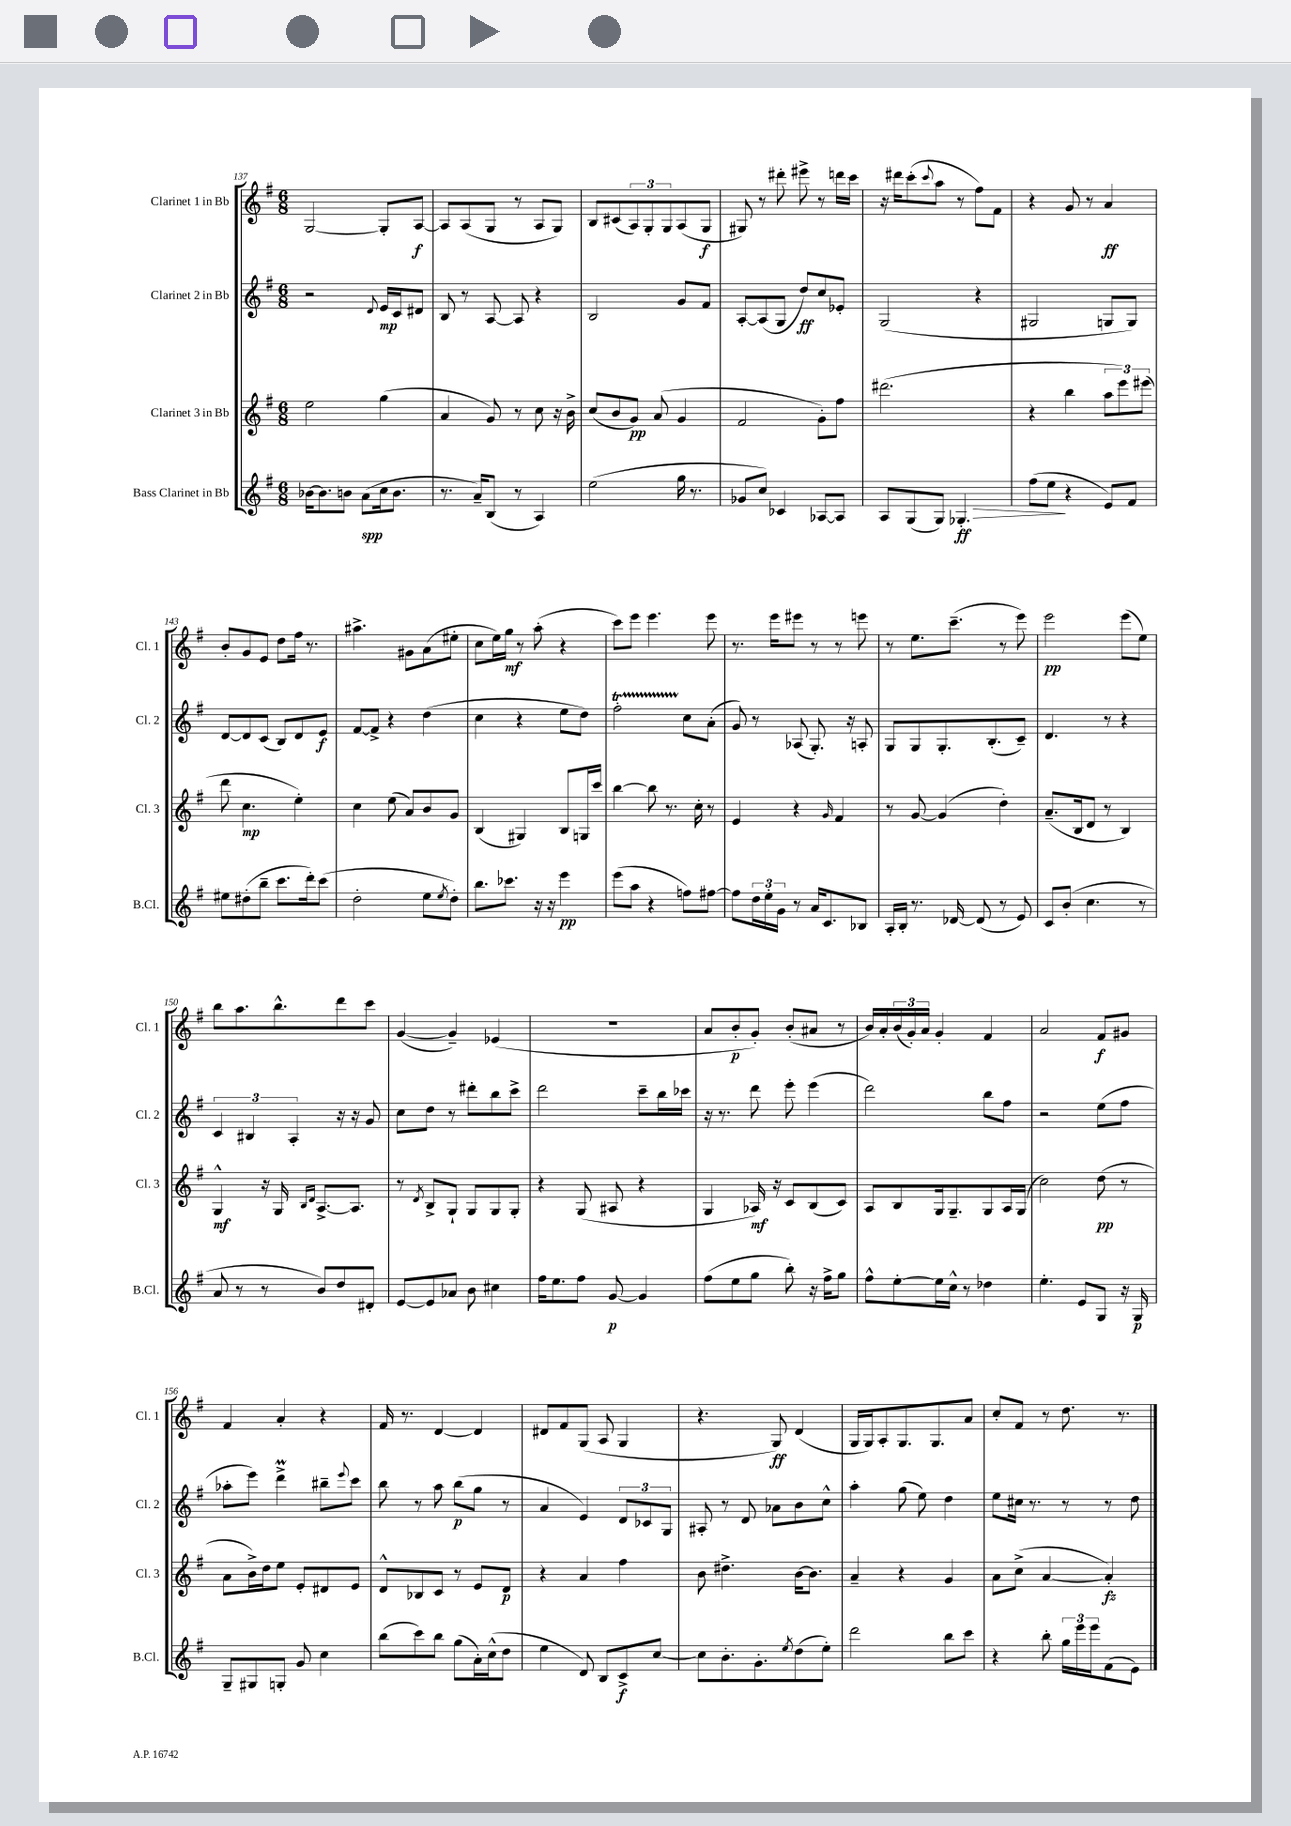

**kern	**dynam	**kern	**dynam	**kern	**dynam	**kern	**dynam
*part4	*part4	*part3	*part3	*part2	*part2	*part1	*part1
*staff4	*staff4	*staff3	*staff3	*staff2	*staff2	*staff1	*staff1
*I"Bass Clarinet in Bb	*	*I"Clarinet 3 in Bb	*	*I"Clarinet 2 in Bb	*	*I"Clarinet 1 in Bb	*
*I'B.Cl.	*	*I'Cl. 3	*	*I'Cl. 2	*	*I'Cl. 1	*
*clefG2	*	*clefG2	*	*clefG2	*	*clefG2	*
*k[f#]	*	*k[f#]	*	*k[f#]	*	*k[f#]	*
*M6/8	*	*M6/8	*	*M6/8	*	*M6/8	*
=137	=137	=137	=137	=137	=137	=137	=137
[16b-X\KL	.	2ee\	.	2r	.	[2G/	.
8.b-\]	.	.	.	.	.	.	.
8bn\J	.	.	.	.	.	.	.
(8a\L	spp	.	.	.	.	.	.
.	.	.	.	8qqd/	.	.	.
16cc\k	.	(4gg\	.	16e/LL	mp	8G'/L]	.
8.b\J	.	.	.	16c/J	.	.	.
.	.	.	.	8d#X/J	.	[8A/J	f
=138	=138	=138	=138	=138	=138	=138	=138
8.r	.	4a/	.	8B/	.	8A/L]	.
.	.	.	.	8r	.	(8A/	.
16a~/KL)	.	.	.	.	.	.	.
(8B/J	.	8g/)	.	[8A/	.	8G/J	.
8r	.	8r	.	8A/]	.	8r	.
4A/)	.	8cc\	.	4r	.	8A/L	.
.	.	16r	.	.	.	8G/J)	.
.	.	16b^\	.	.	.	.	.
=139	=139	=139	=139	=139	=139	=139	=139
(2ee\	.	(8cc/L	.	2B/	.	8B/L	.
.	.	8b/	.	.	.	(8c#X/	.
.	.	8g/J)	pp	.	.	12A/)	.
.	.	.	.	.	.	12G'/	.
.	.	(8a/	.	.	.	.	.
.	.	.	.	.	.	12G/	.
16gg\	.	4g/	.	8g/L	.	(8A/	.
8.r	.	.	.	.	.	.	.
.	.	.	.	8f#/J	.	8G/J	f
=140	=140	=140	=140	=140	=140	=140	=140
8g-X/L	.	2f#/	.	[8A'/L	.	8G#X/)	.
8cc/J)	.	.	.	(8A/]	.	8r	.
4c-X/	.	.	.	8G/J	.	8ddd#X'\	.
.	.	.	.	8dd/L)	ff	8eee#X^\	.
[8A-X/L	.	8g'\L)	.	8cc/	.	8r	.
8A-/J]	.	8ff#\J	.	8e-X'/J	.	16dddn\LL	.
.	.	.	.	.	.	16ccc\JJ	.
=141	=141	=141	=141	=141	=141	=141	=141
8A/L	.	(2.ddd#X\	.	(2G/	.	16r	.
.	.	.	.	.	.	16ddd#X\KL	.
(8G/	.	.	.	.	.	(8ccc'\	.
.	.	.	.	.	.	8qqccc/	.
8G/J)	.	.	.	.	.	8aa\J	.
!	!LO:HP:b	!	!	!	!	!	!
4.G-X'/	> ff	.	.	.	.	8r	.
.	.	.	.	4r	.	8ff#\L)	.
.	.	.	.	.	.	8f#\J	.
=142	=142	=142	=142	=142	=142	=142	=142
(8ff#\L	.	4r	.	2G#X/	.	4r	.
8ee\J	.	.	.	.	.	.	.
4r	]	4bb\	.	.	.	8g/	.
.	.	.	.	.	.	8r	.
8e/L)	.	12aa\L	.	8Gn/L	.	4a/	ff
.	.	12eee\)	.	.	.	.	.
8f#/J	.	.	.	8G/J)	.	.	.
.	.	(12eee#X\J	.	.	.	.	.
!!LO:LB:g=z
=143	=143	=143	=143	=143	=143	=143	=143
8ee#X\L	.	8ddd\	.	[8d/L	.	8b'/L	.
(8dd#X'\	.	4.cc\	mp	8d/]	.	8g/	.
8bb~\J	.	.	.	(8c/J	.	8e/J	.
8.ccc\L	.	.	.	8B/L)	.	8dd\L	.
.	.	4ee'\)	.	8d/	.	16ff#\Jk	.
16ddd'\k)	.	.	.	.	.	8.r	.
(8ccc\J	.	.	.	8e/J	f	.	.
=144	=144	=144	=144	=144	=144	=144	=144
2dd'\	.	4cc\	.	[8f#/L	.	4.aa#X^\	.
.	.	.	.	8f#^/J]	.	.	.
.	.	(8ee\	.	4r	.	.	.
.	.	8a/L)	.	.	.	8g#X\L	.
8ee\L	.	8b/	.	(4dd\	.	(8a\	.
8qee/	.	.	.	.	.	.	.
8dd'\J)	.	8g/J	.	.	.	8ee#X'\J	.
=145	=145	=145	=145	=145	=145	=145	=145
8.bb\L	.	(4B/	.	4cc\	.	8cc\L	.
.	.	.	.	.	.	16ee\L)	.
8.ccc-X\J	.	.	.	.	.	16gg\JJ	mf
.	.	4G#X/)	.	4r	.	8r	.
16r	.	.	.	.	.	(8aa'\	.
16r	.	.	.	.	.	.	.
4eee\	pp	8B/L	.	8ee\L	.	4r	.
.	.	16Gn/L	.	8dd\J)	.	.	.
.	.	16ccc/JJ	.	.	.	.	.
=146	=146	=146	=146	=146	=146	=146	=146
(8eee\L	.	[4bb\	.	2ff#t'\	.	8ccc\L)	.
8aa\J	.	.	.	.	.	8eee\J	.
4r	.	8bb\]	.	.	.	4.eee\	.
.	.	8.r	.	.	.	.	.
8ffn\L)	.	.	.	8cc\L	.	.	.
.	.	16cc'\	.	.	.	.	.
[8ff#X\J	.	8r	.	(8a'\J	.	8eee\	.
=147	=147	=147	=147	=147	=147	=147	=147
8ff#\L]	.	4e/	.	8g/)	.	8.r	.
24dd\L	.	.	.	8r	.	.	.
24ee'\	.	.	.	.	.	.	.
.	.	.	.	.	.	16eee\KL	.
24g\JJ	.	.	.	.	.	.	.
8r	.	4r	.	(8A-X/	.	8eee#X\J	.
16a/KL	.	.	.	8.G'/)	.	8r	.
8.c/	.	.	.	.	.	.	.
.	.	16qqg/	.	.	.	.	.
.	.	4f#/	.	.	.	8r	.
.	.	.	.	16r	.	.	.
8B-X/J	.	.	.	8An'/	.	8eeen\	.
=148	=148	=148	=148	=148	=148	=148	=148
16A'/LL	.	8r	.	8G/L	.	8r	.
16B'/JJ	.	.	.	.	.	.	.
8.r	.	[8g/	.	8G/	.	8.ee\L	.
.	.	(4g/]	.	8.G'/	.	.	.
[16d-X/	.	.	.	.	.	(8.ccc~\J	.
(8d-/]	.	.	.	.	.	.	.
.	.	.	.	(8.B'/	.	.	.
8r	.	4dd'\)	.	.	.	8r	.
8e/)	.	.	.	8c~/J)	.	8eee\)	.
=149	=149	=149	=149	=149	=149	=149	=149
8c/L	.	(8.a~/L	.	4.d/	.	2eee\	pp
(8b'/J	.	.	.	.	.	.	.
.	.	16B/k	.	.	.	.	.
4.cc\	.	8d/J	.	.	.	.	.
.	.	8r	.	8r	.	.	.
.	.	4B/)	.	4r	.	(8eee\L	.
8r	.	.	.	.	.	8ee\J)	.
!!LO:LB:g=z
=150	=150	=150	=150	=150	=150	=150	=150
8a/	.	4G^^/	mf	6c/	.	8bb\L	.
8r	.	.	.	.	.	8.aa\	.
.	.	.	.	6B#X/	.	.	.
8r	.	16r	.	.	.	.	.
.	.	16G/	.	.	.	8.bb^^\	.
.	.	.	.	6A'/	.	.	.
.	.	16qqB/LL	.	.	.	.	.
.	.	16qqd/JJ	.	.	.	.	.
8b/L)	.	[8.A^/L	.	.	.	.	.
8dd/	.	.	.	16r	.	8ddd\	.
.	.	8.A/J]	.	16r	.	.	.
8d#X'/J	.	.	.	8g/	.	8ccc\J	.
=151	=151	=151	=151	=151	=151	=151	=151
[8e/L	.	8r	.	8cc\L	.	([4g/	.
.	.	8qd/	.	.	.	.	.
8e/]	.	8B^/L	.	8dd\J	.	.	.
8a-X/J	.	8G`/J	.	8r	.	4g~/])	.
8b\	.	8G/L	.	8ddd#X'\L	.	.	.
4cc#X\	.	8G/	.	8bb\	.	(4e-X/	.
.	.	8G'/J	.	8ccc^\J	.	.	.
=152	=152	=152	=152	=152	=152	=152	=152
16ff#\KL	.	4r	.	2ddd\	.	2.r	.
8.ee\	.	.	.	.	.	.	.
8ff#\J	.	(8G/	.	.	.	.	.
[8g/	p	8A#X/	.	.	.	.	.
4g/]	.	4r	.	8ccc~\L	.	.	.
.	.	.	.	16bb\L	.	.	.
.	.	.	.	16ccc-X\JJ	.	.	.
=153	=153	=153	=153	=153	=153	=153	=153
(8ff#\L	.	4G/	.	16r	.	8a/L	.
.	.	.	.	8.r	.	.	.
8ee\	.	.	.	.	.	8b'/	p
8gg\J	.	16A-X/)	mf	8ddd\	.	8g'/J)	.
.	.	16r	.	.	.	.	.
8bb'\)	.	8c/L	.	8eee'\	.	(8b'/L	.
16r	.	(8B/	.	(4eee\	.	8a#X/J	.
16ff#^\KL	.	.	.	.	.	.	.
8gg\J	.	8c/J)	.	.	.	8r	.
=154	=154	=154	=154	=154	=154	=154	=154
8ff#^^\L	.	8A/L	.	2ddd\)	.	16b/LL)	.
.	.	.	.	.	.	16a'/	.
[8ee'\	.	8B/	.	.	.	(24b/	.
.	.	.	.	.	.	24g'/)	.
.	.	.	.	.	.	24a/JJ	.
16ee\L]	.	16G/k	.	.	.	4g'/	.
16cc^^\JJ	.	8.G~/	.	.	.	.	.
8r	.	.	.	.	.	.	.
4dd-X\	.	8G/	.	8bb\L	.	4f#/	.
.	.	16A/L	.	8ff#\J	.	.	.
.	.	(16G/JJ	.	.	.	.	.
=155	=155	=155	=155	=155	=155	=155	=155
4.ee'\	.	2cc\)	.	2r	.	2a/	.
8e/L	.	.	.	.	.	.	.
8G/J	.	(8dd\	pp	(8ee\L	.	8f#/L	f
16r	.	8r	.	8ff#\J	.	8g#X/J	.
16G/	p	.	.	.	.	.	.
!!LO:LB:g=z
=156	=156	=156	=156	=156	=156	=156	=156
8G~/L	.	8a\L	.	8aa-X'\L	.	4f#/	.
8G#X/	.	16b^\L)	.	8eee\J)	.	.	.
.	.	16dd\J	.	.	.	.	.
8Gn'/J	.	8ee\J	.	4dddM^\	.	4a'/	.
8g/	.	8e'/L	.	.	.	.	.
4cc\	.	8d#X/	.	8bb#X~\L	.	4r	.
.	.	.	.	8qqeee/	.	.	.
.	.	8e/J	.	8ccc\J	.	.	.
=157	=157	=157	=157	=157	=157	=157	=157
(8bb\L	.	8d^^/L	.	8bb\	.	16f#/	.
.	.	.	.	.	.	8.r	.
8ccc\)	.	8B-X/	.	8r	.	.	.
8bb\J	.	8c/J	.	8aa\	.	[4d/	.
(8gg\L	.	8r	.	(8bb\L	p	.	.
16a'\L)	.	8e/L	.	8gg\J	.	4d/]	.
(16cc^^\J	.	.	.	.	.	.	.
8dd\J	.	8d/J	p	8r	.	.	.
=158	=158	=158	=158	=158	=158	=158	=158
4ee\	.	4r	.	4a/	.	8d#X/L	.
.	.	.	.	.	.	8f#/	.
8d/)	.	4a/	.	4e/)	.	(8G/J	.
8B/L	.	.	.	.	.	8A/	.
8c^/	f	4ff#\	.	12d/L	.	4G/	.
.	.	.	.	12c-X/	.	.	.
[8cc/J	.	.	.	.	.	.	.
.	.	.	.	12G/J	.	.	.
=159	=159	=159	=159	=159	=159	=159	=159
8cc\L]	.	8b\	.	8A#X'/	.	4.r	.
8.b'\	.	4.dd#X^\	.	8r	.	.	.
.	.	.	.	8d/	.	.	.
8.g'\	.	.	.	.	.	.	.
.	.	.	.	8a-X\L	.	8G/)	ff
8qee/	.	.	.	.	.	.	.
(8dd\	.	[16b\KL	.	8b\	.	(4d/	.
.	.	8.b\J]	.	.	.	.	.
8ee'\J)	.	.	.	8cc^^\J	.	.	.
=160	=160	=160	=160	=160	=160	=160	=160
2ddd\	.	4a~/	.	4aa'\	.	16G/LL	.
.	.	.	.	.	.	16G/J)	.
.	.	.	.	.	.	8A'/	.
.	.	4r	.	(8gg\	.	8.G/	.
.	.	.	.	8ee\)	.	.	.
.	.	.	.	.	.	8.G/	.
8bb\L	.	4g/	.	4dd\	.	.	.
8ccc\J	.	.	.	.	.	8a/J	.
=161	=161	=161	=161	=161	=161	=161	=161
4r	.	8a\L	.	8ee\L	.	8cc'/L	.
.	.	(8cc^\J	.	16cc#X\Jk	.	8f#/J	.
.	.	.	.	8.r	.	.	.
8bb'\	.	[4a/	.	.	.	8r	.
24gg\LL	.	.	.	8r	.	8.dd\	.
24eee\	.	.	.	.	.	.	.
24eee\J	.	.	.	.	.	.	.
(8f#\	.	4a'/])	fz	8r	.	.	.
.	.	.	.	.	.	8.r	.
8e\J)	.	.	.	8dd\	.	.	.
==	==	==	==	==	==	==	==
*-	*-	*-	*-	*-	*-	*-	*-
